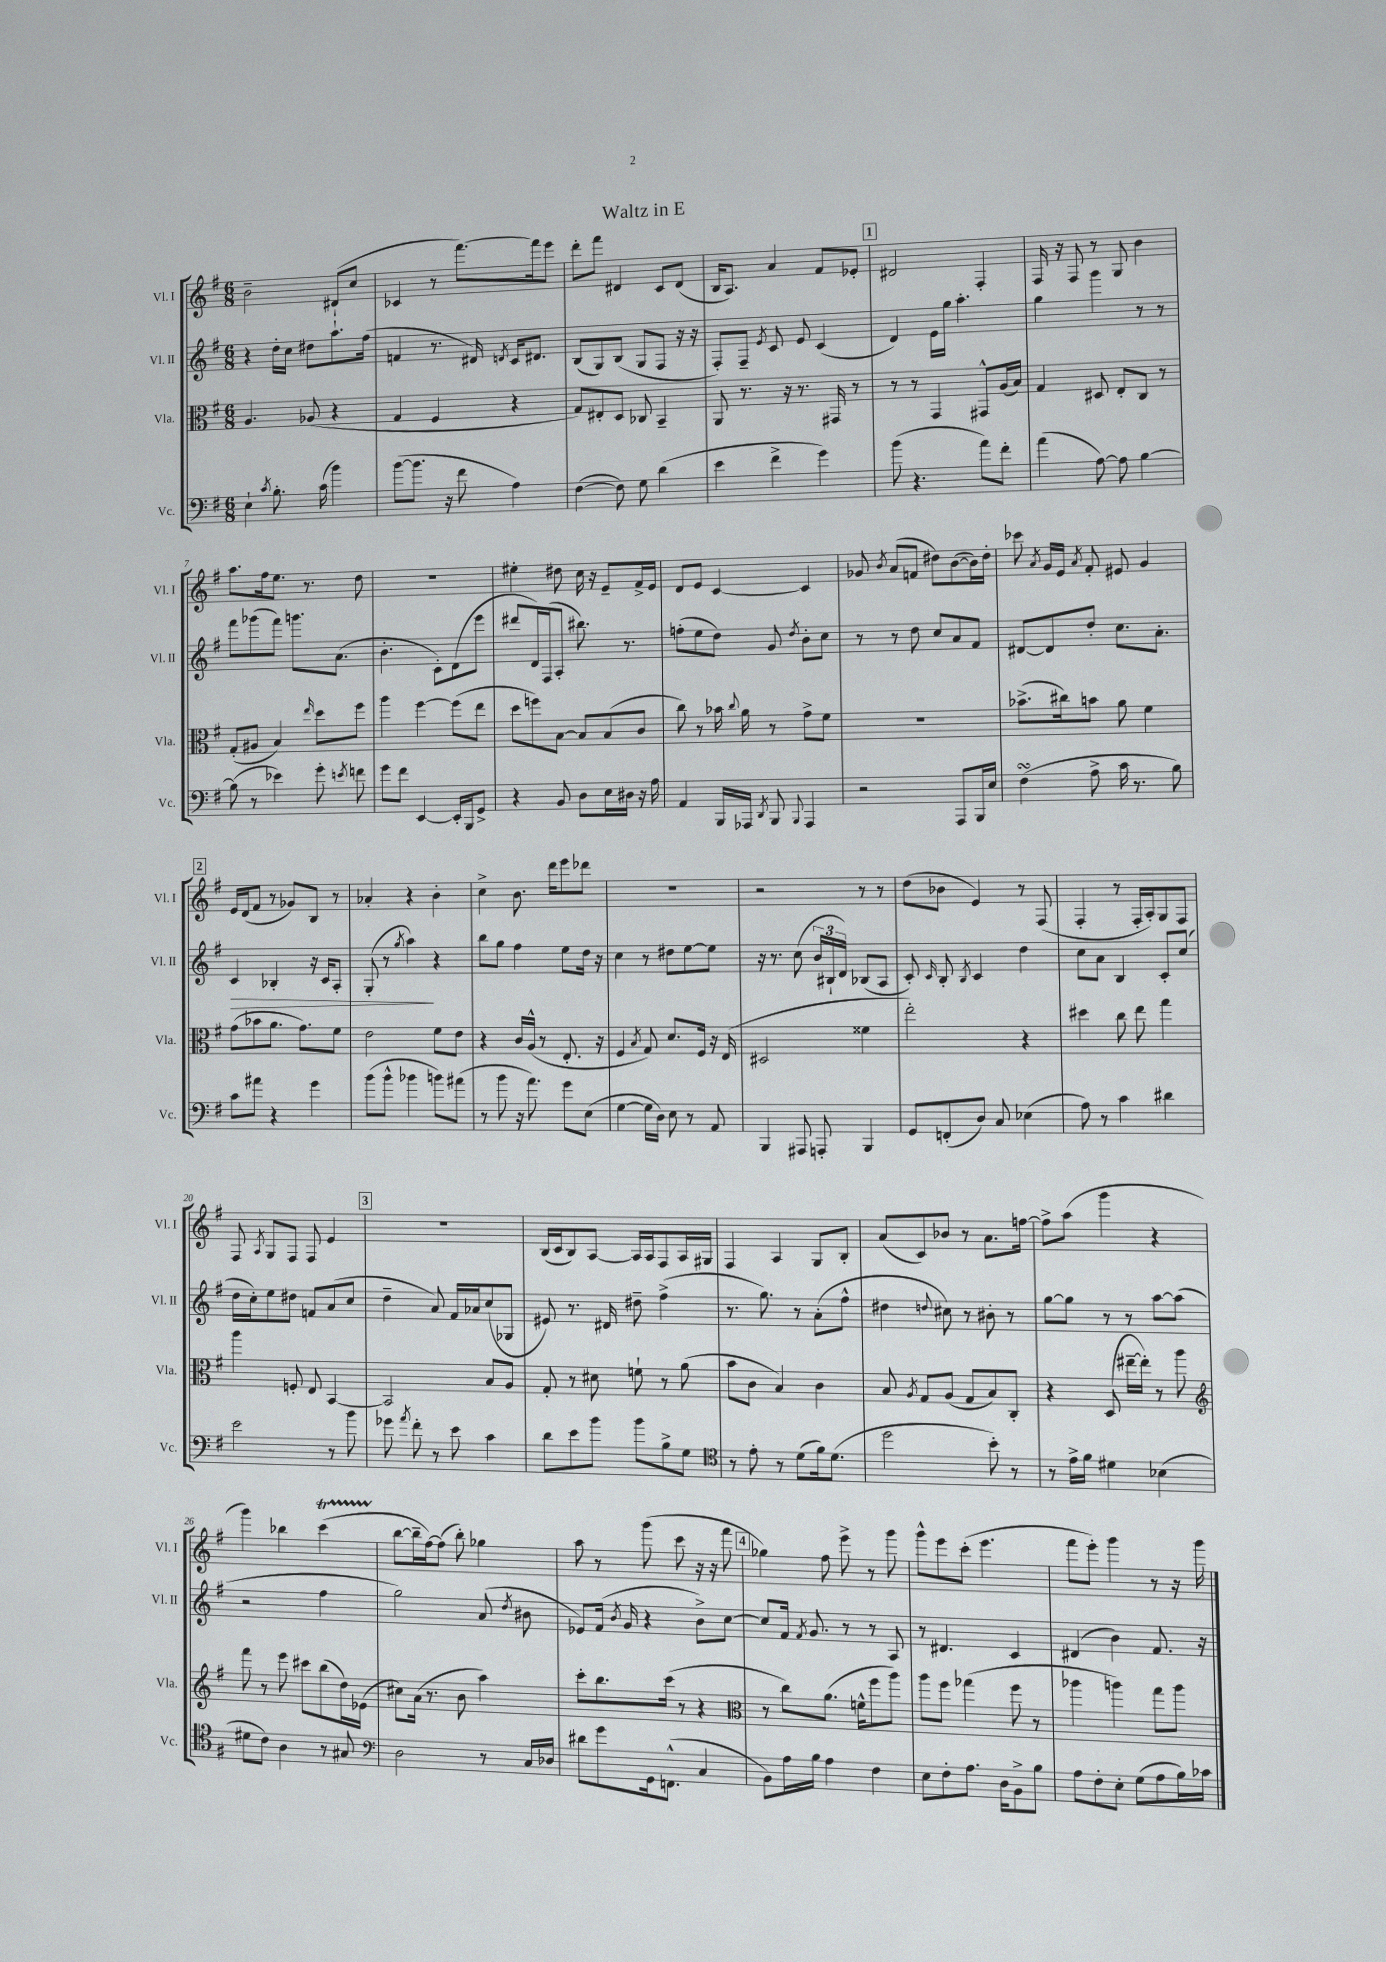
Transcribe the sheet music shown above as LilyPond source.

\header { title = "Waltz in E" }
<<
\new StaffGroup <<
\new Staff = "s0" \with { instrumentName = "Vl. I" shortInstrumentName = "Vl. I" } {
    \clef treble \key g \major \numericTimeSignature \time 6/8
    \autoBeamOff b'2-- dis'8[-!( c''8] |
    ces'4 r8 fis'''8.[~) fis'''16 e'''8] |
    d'''8[-. fis'''8] dis'4 c'8[ dis'8]( |
    b16[ a8.]) a'4 fis'8[ ees'8]-. |
    \mark \markup { \box "1" } dis'2 fis4-. |
    fis16 r16 fis8 r8 g8 b'4 |
    a''8.[ fis''16 e''8.] r8. d''8 |
    R2. |
    eis''4-. dis''8 c''16 r16 e'8[-- fis'16-> e'16] |
    d'8[ e'8] c'4~ c'4 |
    ges'8 \acciaccatura { b'8 } a'8[( f'8] dis''8[) b'8~( b'16) dis''16]-. |
    ces'''8 \acciaccatura { a'8 } g'16[ e'16] \acciaccatura { a'8 } fis'8-. eis'8 g'4 |
    \mark \markup { \box "2" } e'16[ d'16( fis'8] r8 ges'8[) b8] r8 |
    aes'4-. r4 b'4-. |
    c''4-> b'8. d'''16[ e'''8 des'''8] |
    R2. |
    r2 r8 r8 |
    d''8[( bes'8] e'4) r8 fis8( |
    fis4-. r8 fis16[-. a16-.) g8 fis8] |
    fis8 \acciaccatura { a8 } g8[ fis8] fis8 e'4 |
    \mark \markup { \box "3" } R2. |
    b16[( c'16 b8) a8]~ a16[ a16 fis8 a16 gis16] |
    fis4 a4 g8[ b8]-. |
    a'8[( c'8) bes'8] r8 a'8.[ f''16]~ |
    f''8[-> a''8]( g'''4 r4 |
    g'''4) bes''4 c'''4\startTrillSpan( |
    b''8[~\stopTrillSpan b''16-- fis''16~) fis''8]( b''8-.) ges''4 |
    a''8 r8 g'''8( c'''8 r16 r16 fis'''8 |
    \mark \markup { \box "4" } ges''4) fis''8 e'''8-> r8 g'''8 |
    g'''8[-^ e'''8 c'''8]-.( e'''4. |
    fis'''8[ e'''8]-.) g'''4 r8 r16 g'''16 \bar "|." |
}
\new Staff = "s1" \with { instrumentName = "Vl. II" shortInstrumentName = "Vl. II" } {
    \clef treble \key g \major \numericTimeSignature \time 6/8
    \autoBeamOff r4 d''16[-. c''16] dis''8[ a''8.-! fis''16]( |
    f'4 r8. dis'16) \acciaccatura { d'8 } c'16[ dis'8.] |
    b8[( g8) b8]( g8[ fis8] r16 r16 |
    fis8[-.) fis8]-- \acciaccatura { e'8 } c'8 e'8 c'4( |
    \mark \markup { \box "1" } d'4) e'16[ g''16] a''4.-. |
    g''4 g'''4 r8 r8 |
    fis'''8[ ges'''8( fis'''8]) g'''8.[ a'8.]( |
    b'4.-. c'8[-.) d'8( e'''8] |
    dis'''8[ d'16) fis16( a8]-. bis''8.) r8. |
    f''8[-.( e''8 d''8]) g'8 \acciaccatura { d''8 } b'8[-. c''8] |
    r8 r8 d''8 c''8[ a'8 fis'8] |
    dis'8[~ dis'8 d''8]-. c''8.[ a'8.]-. |
    \mark \markup { \box "2" } c'4\> bes4-. r16 c'16[ a8]-. |
    g8-.( r8 \acciaccatura { g''8 } a''4\!) r4 |
    b''8[ g''8] fis''4 e''8[ d''16] r16 |
    c''4 r8 dis''8[ e''8~ e''8] |
    r16 r8. c''8( \tuplet 3/2 { b'16[ bis16-! d'16]) } bes8[( a8] |
    c'8-.) \grace { c'16 } b8-. \acciaccatura { b8 } c'4 d''4 |
    c''8[ a'8] b4 c'8[-. c''8]( |
    d''16[ c''16-.) e''8 dis''8] f'8[ a'8( c''8] |
    \mark \markup { \box "3" } d''4-- a'8) fis'16[ aes'16 c''8( ges8] |
    eis'8) r8. dis'16 dis''8-- fis''4->( |
    r8. g''8.) r8 a'8[-.( fis''8]-^ |
    dis''4 \appoggiatura { d''8 } cis''8) r8 bis'8-. r8 |
    g''8[~ g''8] r8 r8 a''8[~ a''8]( |
    r2 fis''4 |
    g''2) a'8( \acciaccatura { d''8 } bis'8 |
    ees'8[) fis'16]( \acciaccatura { b'8 } g'16 r4 b'8[->) c''8]~ |
    \mark \markup { \box "4" } c''8[ fis'16] \acciaccatura { fis'8 } g'8. r8 r8 a8 |
    r8 dis'4. c'4 |
    dis'4( b'4) fis'8. r16 \bar "|." |
}
\new Staff = "s2" \with { instrumentName = "Vla." shortInstrumentName = "Vla." } {
    \clef alto \key g \major \numericTimeSignature \time 6/8
    \autoBeamOff a4. aes8( r4 |
    g4 fis4 r4 |
    g8[) eis8-. d8] ces8 b,4-- |
    a,8 r8. r16 r8. gis,16 r8 |
    \mark \markup { \box "1" } r8 r8 g,4 gis,8[-^ a16( b16]) |
    g4 dis8 e8[-. c8] r8 |
    g8[-.( ais8] b4) \grace { e''16 } d''8[ fis''8] |
    a''4 fis''4~ fis''8[( e''8] |
    d''8[ f''8) b8]~ b8[ b8( c'8] |
    c''8) r8 bes'16 \appoggiatura { c''8 } a'16 r8 g'8[-> fis'8] |
    R2. |
    bes'8.[->( cis''16) b'8] a'8 fis'4 |
    \mark \markup { \box "2" } g'8[( bes'8 a'8.] g'8.[) fis'8] |
    e'2 fis'8[ e'8] |
    r4 c'16[ a16]-^( r8 e8.-. r16 |
    fis4 \acciaccatura { b8 } g8) d'8.[ fis16] r16 e16( |
    dis2 fisis'4 |
    e''2-.) r4 |
    dis''4 c''8 e''8 g''4 |
    a''4 f8-. e8 b,4~ |
    \mark \markup { \box "3" } b,2 b8[ a8] |
    g8-. r8 dis'8 f'8-! r8 a'8( |
    b'8[ c'8] b4) c'4 |
    b8 \acciaccatura { a8 } g8[ a8]( g8[ b8) c8]-. |
    r4 d8( eis''16[~-- eis''16]-.) r8 a''8 |
    \clef treble fis'''8 r8 e'''8 cis'''8[ b''8( d''16) ees'16]( |
    cis''8[) a'16]( r8. b'8 a''4) |
    c'''8[-. b''8. c'''16]( r8 r4 |
    \mark \markup { \box "4" } \clef alto r8 c''8[) a'8.]( f'16[-^ fis''8 a''8]) |
    a''8[ fis''8] ges''4( fis''8 r8 |
    aes''4 a''4) g''8[ a''8] \bar "|." |
}
\new Staff = "s3" \with { instrumentName = "Vc." shortInstrumentName = "Vc." } {
    \clef bass \key g \major \numericTimeSignature \time 6/8
    \autoBeamOff e4-! \acciaccatura { c'8 } b8.-. c'16( b'4) |
    b'8[~( b'8.] r16 fis'8 a4) |
    fis4~( fis8) g8 d'4( |
    e'4 fis'4-> g'4) |
    \mark \markup { \box "1" } b'8( r4. a'8[) fis'8]-. |
    a'4( a8~) a8 b4~ |
    b8( r8 ees'4) g'8-. \acciaccatura { e'8 } f'8 |
    g'8[ fis'8] e,4~ e,16[-. b,,16 g,8]-> |
    r4 b,8 d8[ e16 dis16] r16 a16 |
    a,4 b,,16[ aes,,16] \acciaccatura { d,8 } b,,8 \appoggiatura { b,,8 } aes,,4 |
    r2 a,,8[ b,,16 e16] |
    fis4\turn( a8-> c'16 r8. b8) |
    \mark \markup { \box "2" } c'8[ ais'8] r4 g'4 |
    b'8[( b'8]-^ bes'4 b'8[) ais'8]( |
    r8 b'8 r16 a'8.) g'8[ e8]( |
    g4~ g16[ d16]) e8 r8 a,8 |
    b,,4 ais,,8 a,,8-. b,,4 |
    g,8[ f,8-.( d8]) c8 ees4( |
    a8) r8 c'4 dis'4 |
    e'2 r8 b'8 |
    \mark \markup { \box "3" } ges'8 \acciaccatura { a'8 } fis'8-. r8 e'8 c'4 |
    d'8[ e'8 b'8] b'8[ b8-> g8] |
    \clef tenor r8 e'8-. r8 d'8[( fis'16) d'8.]( |
    d''2 b'8-.) r8 |
    r8 e'16[-> fis'16] dis'4 bes4( |
    dis'8[ c'8]) a4 r8 gis8 |
    \clef bass d2 r8 c16[ des16] |
    dis'8[ g'8 g,16 f,8.]-^( c4 |
    \mark \markup { \box "4" } b,8[) a16 b16] a4 fis4 |
    e8[ fis8-. a8.] d16[ b,8-> b8] |
    a8[ fis8-. e8]-. g8[( a8 b16) ces'16] \bar "|." |
}
>>
>>
